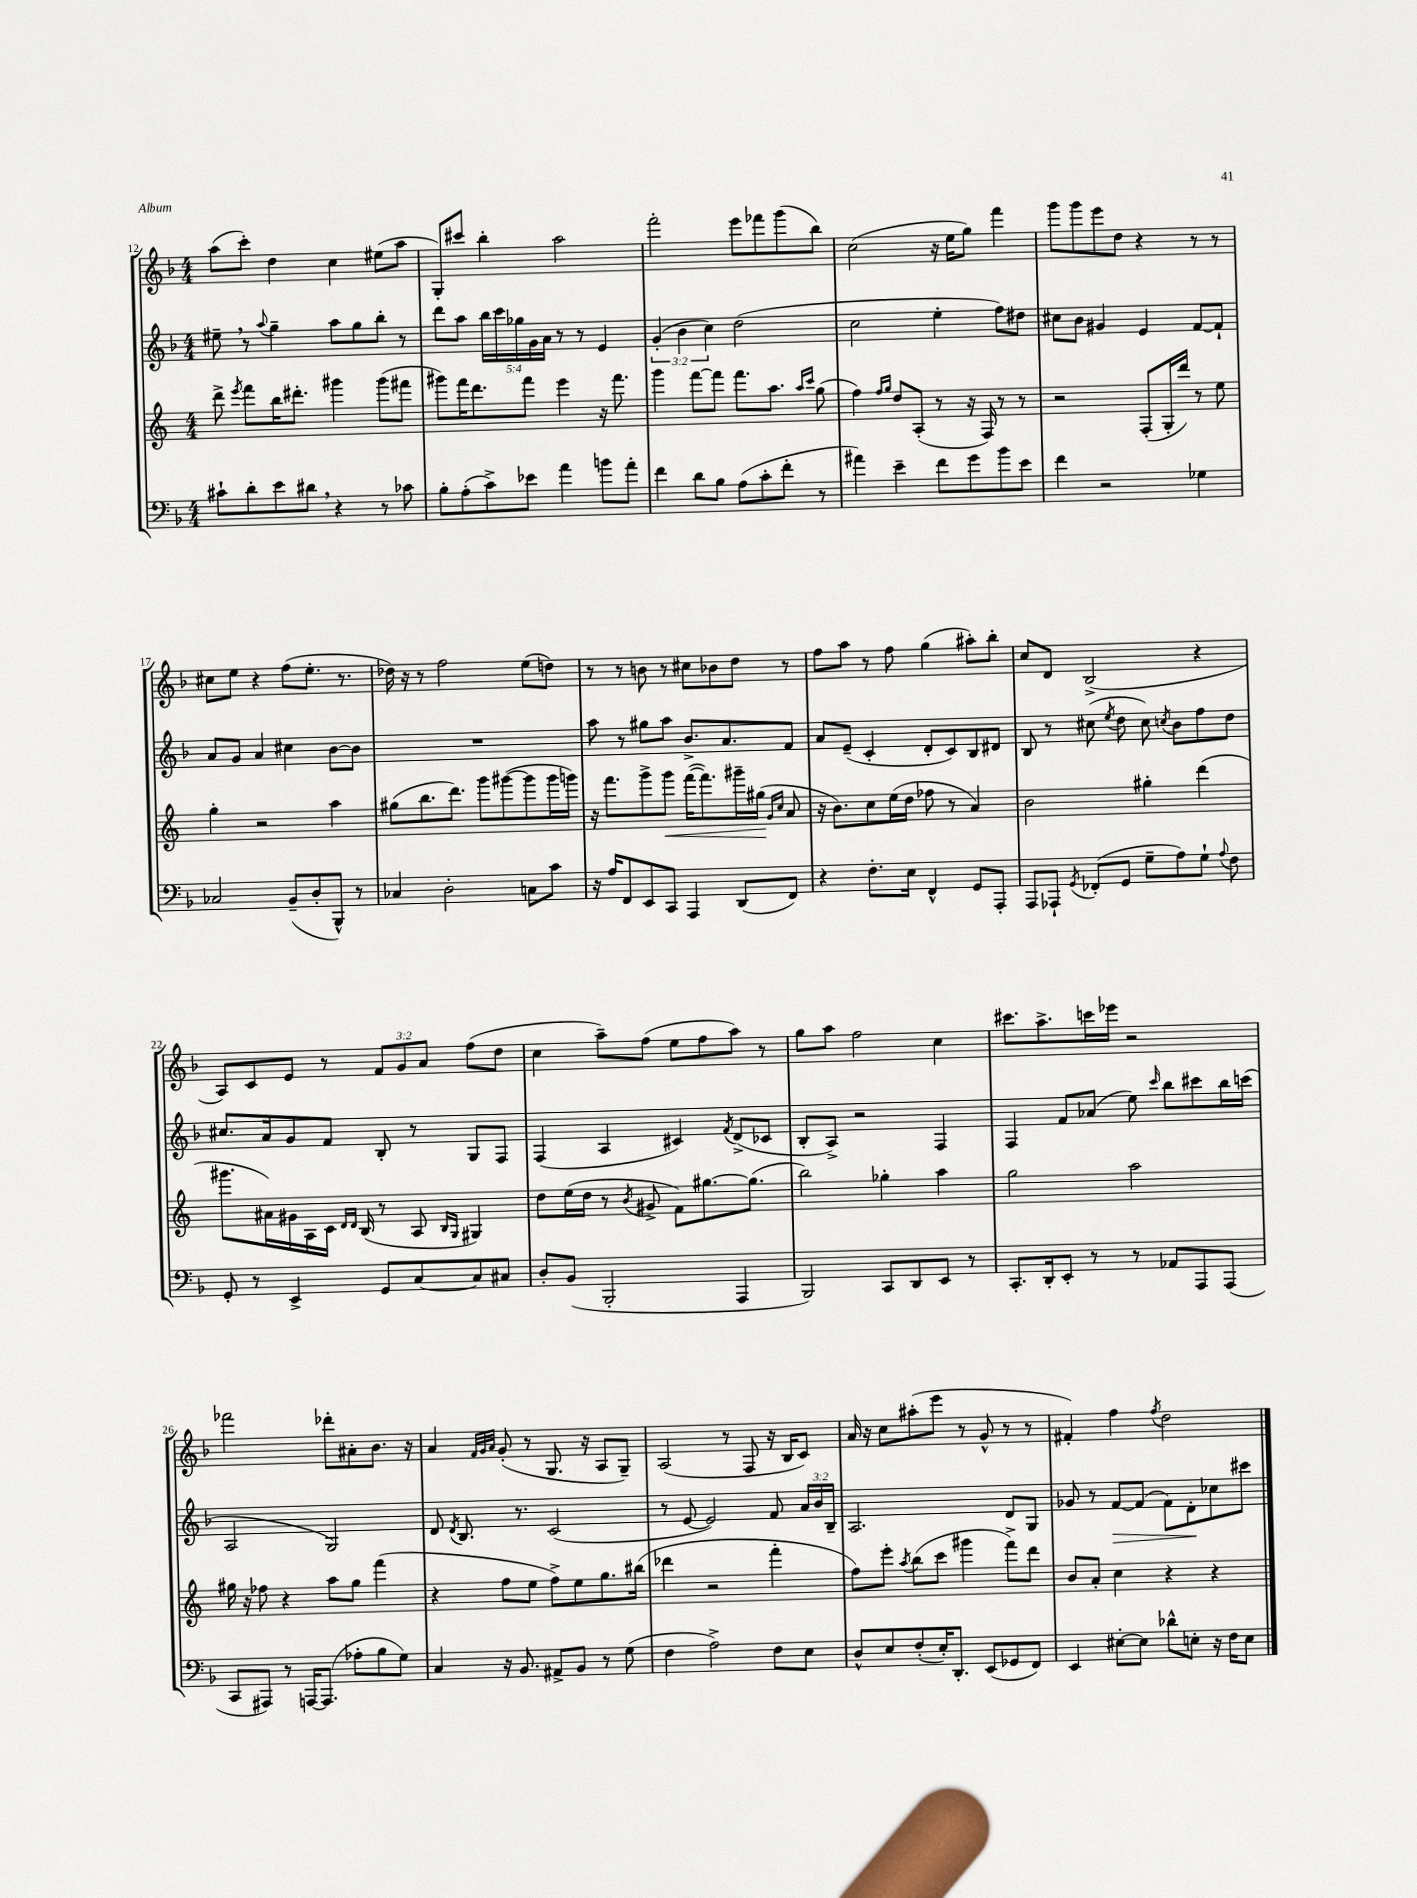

**kern	**kern	**dynam	**kern	**dynam	**kern
*part4	*part3	*part3	*part2	*part2	*part1
*staff4	*staff3	*staff3	*staff2	*staff2	*staff1
*clefF4	*clefG2	*	*clefG2	*	*clefG2
*k[b-]	*k[]	*	*k[b-]	*	*k[b-]
*M4/4	*M4/4	*	*M4/4	*	*M4/4
=12	=12	=12	=12	=12	=12
8c#X`\L	8ddd^\	.	8ee#X~,\	.	(8aa\L
.	8qeee/	.	.	.	.
8d'\	8fff\L	.	8r	.	8ccc'\J)
.	.	.	8qqaa/	.	.
8e\	16bb\K	.	4gg~\	.	4dd\
.	8.ddd#X'\J	.	.	.	.
8d#X,\J	.	.	.	.	.
4r	4ggg#X\	.	8aa\L	.	4cc\
.	.	.	8gg\	.	.
8r	(8ggg#\L	.	8bb-'\J	.	(8ee#X\L
8c-X\	8fff#X\J	.	8r	.	8aa\J
=13	=13	=13	=13	=13	=13
8B-'\L	8ggg#X\L)	.	8ddd\L	.	8G'/L)
(8A'\	16fff\K	.	8aa\J	.	8ccc#X/J
.	8.ddd\	.	.	.	.
8c^\)	.	.	20bb-\LL	.	4bb-'\
.	.	.	20ccc\	.	.
.	.	.	20gg-X\	.	.
8e-X\J	8fff\J	.	.	.	.
.	.	.	20g\	.	.
.	.	.	20a\JJ	.	.
4a\	4eee\	.	8r	.	2aa\
.	.	.	8r	.	.
8bn\L	16r	.	4e/	.	.
.	8.fff\	.	.	.	.
8a'\J	.	.	.	.	.
=14	=14	=14	=14	=14	=14
4f\	4ggg\	.	(6g'/	.	2fff'\
.	.	.	6b-\	.	.
8d\L	[8fff\L	.	.	.	.
.	.	.	6cc\)	.	.
8B-\J	8fff\J]	.	.	.	.
(8A\L	8.fff\L	.	(2dd\	.	8eee\L
8c'\	.	.	.	.	8fff-X\
.	8.aa\J	.	.	.	.
8f'\J	.	.	.	.	(8ggg\
.	16qqaa/LL	.	.	.	.
.	16qqccc/JJ	.	.	.	.
8r	(8gg\	.	.	.	8bb-\J)
=15	=15	=15	=15	=15	=15
4a#X\)	4ff\)	.	2cc\	.	(2cc\
.	16qqff/LL	.	.	.	.
.	16qqgg/JJ	.	.	.	.
4e~\	8dd/L	.	.	.	.
.	(8A'/J	.	.	.	.
8f\L	8r	.	4ee'\	.	16r
.	.	.	.	.	16ee\KL
8g\	16r	.	.	.	8gg\J)
.	16F/)	.	.	.	.
8b-\	8r	.	8ff\L)	.	4fff\
8e\J	8r	.	8dd#X\J	.	.
=16	=16	=16	=16	=16	=16
4f\	2r	.	8cc#X\L	.	8ggg\L
.	.	.	8b-\J	.	8ggg\
2r	.	.	4g#X/	.	8eee\
.	.	.	.	.	8dd\J
.	(8F'/L	.	4e/	.	4r
.	16G'/L	.	.	.	.
.	16ddd/JJ)	.	.	.	.
4G-X\	8r	.	[8f/L	.	8r
.	8ee\	.	8f`/J]	.	8r
!!LO:LB:g=z
=17	=17	=17	=17	=17	=17
2C-X/	4gg'\	.	8a/L	.	8cc#X\L
.	.	.	8g/J	.	8ee\J
.	2r	.	4a/	.	4r
(8BB-~/L	.	.	4cc#X\	.	(8ff\L
8D'/	.	.	.	.	8.ee'\J
8BBB-^^/J)	4aa\	.	[8b-\L	.	.
.	.	.	.	.	8.r
8r	.	.	8b-\J]	.	.
=18	=18	=18	=18	=18	=18
4C-X/	(8gg#X\L	.	1r	.	16dd-X\)
.	.	.	.	.	16r
.	8.bb\	.	.	.	8r
2D'\	.	.	.	.	2ff\
.	8.ddd\J)	.	.	.	.
.	8ggg\L	.	.	.	.
.	([8ggg#X\	.	.	.	.
8Cn\L	8ggg#\]	.	.	.	(8ee\L
8c\J	16ggg#\L	.	.	.	8ddn\J)
.	16gggn\JJ)	.	.	.	.
=19	=19	=19	=19	=19	=19
16r	16r	.	8aa\	.	8r
16A/KL	8.fff\L	.	.	.	.
8FF/	.	.	8r	.	8r
8EE/	8ggg^\	.	8gg#X\L	.	8bn\
!	!	!LO:HP:b	!	!	!
8CC/J	8ggg\J	<	8aa\J	.	8r
4AAA/	([16fff\KL	.	8.b-^/L	.	8cc#X\L
.	8.fff\])	.	.	.	.
.	.	.	.	.	8b-X\
.	.	.	8.a/	.	.
(8DD/L	16ggg#X~\L	.	.	.	8dd\J
.	(16gg#X\JJ	.	.	.	.
.	16qqg/LL	.	.	.	.
.	16qqcc/JJ	.	.	.	.
8FF/J)	8a/	[	8f/J	.	8r
=20	=20	=20	=20	=20	=20
4r	16r	.	8a/L	.	8ff\L
.	8.b\L)	.	.	.	.
.	.	.	(8e~/J	.	8aa\J
8.F'\L	8cc\	.	4c'/	.	8r
.	(16ee\L	.	.	.	8ff\
16E\Jk	16dd\JJ	.	.	.	.
4FF^^/	8ff-X\	.	8d'/L	.	(4gg\
.	8r	.	8c/)	.	.
8GG/L	4a/)	.	8B-/	.	8aa#X'\L)
8AAA'/J	.	.	8d#X/J	.	8bb-'\J
=21	=21	=21	=21	=21	=21
8AAA/L	2b\	.	8B-/	.	8cc/L
8AAA-X`/J	.	.	8r	.	8d/J
8qGG/	.	.	.	.	.
(8FF-X'/L	.	.	(8cc#X\	.	(2B-^/
.	.	.	8qee/	.	.
8GG/J	.	.	8dd\	.	.
8G~\L	4gg#X'\	.	8cc#\)	.	.
.	.	.	8qccn/	.	.
8A\)	.	.	8b-\L	.	.
8G`\J	(4ddd\	.	8ff\	.	4r
8qqA/	.	.	.	.	.
8F\	.	.	8dd\J	.	.
!!LO:LB:g=z
=22	=22	=22	=22	=22	=22
8GG'/	8.ggg#X\L	.	8.cc#X/L	.	8A/L)
8r	.	.	.	.	8c/
.	16a#X\L)	.	16a/k	.	.
4EE^/	16g#X\	.	8g/	.	8e/J
.	16A\	.	.	.	.
.	16c\JJ	.	8f/J	.	8r
.	16qqd/LL	.	.	.	.
.	16qqd/JJ	.	.	.	.
.	(16B/	.	.	.	.
8GG/L	8r	.	8B-'/	.	12f/L
.	.	.	.	.	12g/
[8C/	8A/	.	8r	.	.
.	.	.	.	.	12a/J
.	16qqB/LL	.	.	.	.
.	16qqG/JJ	.	.	.	.
8C/]	4G#X/)	.	8G/L	.	(8ff\L
8C#X/J	.	.	8F/J	.	8dd\J
=23	=23	=23	=23	=23	=23
8D'/L	8dd\L	.	(4F/	.	4cc\
(8BB-/J	(16ee\L	.	.	.	.
.	16dd\JJ	.	.	.	.
2BBB-'/	8r	.	4A/	.	8aa~\L)
.	8qb/	.	.	.	.
.	8g#X^/	.	.	.	(8ff\J
.	8f\L)	.	4c#X/)	.	8ee\L
.	[8.gg#X\	.	.	.	8ff\
.	.	.	8qf/	.	.
4AAA/	.	.	(8d^/L	.	8aa\J)
.	(8.gg#\J]	.	.	.	.
.	.	.	8c-X/J	.	8r
=24	=24	=24	=24	=24	=24
2BBB-/)	2bb\)	.	8B-'/L	.	8gg\L
.	.	.	8A^/J)	.	8aa\J
.	.	.	2r	.	2ff\
8CC/L	4gg-X'\	.	.	.	.
8DD/	.	.	.	.	.
8EE/J	4aa\	.	4F/	.	4cc\
8r	.	.	.	.	.
=25	=25	=25	=25	=25	=25
8.CC'/L	2gg\	.	4F/	.	8.ccc#X\L
16DD'/k	.	.	.	.	8.aa^\
8EE'/J	.	.	8f/L	.	.
8r	.	.	(8a-X/J	.	16cccn\L
.	.	.	.	.	16eee-X\JJ
8r	2aa\	.	8ee\)	.	2r
.	.	.	16qqccc/	.	.
8AA-X/L	.	.	8bb-\L	.	.
8AAA/	.	.	8ccc#X\	.	.
(8AAA/J	.	.	16bb-\L	.	.
.	.	.	(16cccn\JJ	.	.
!!LO:LB:g=z
=26	=26	=26	=26	=26	=26
8CC/L	16gg#X\	.	2A/	.	2fff-X\
.	16r	.	.	.	.
8AAA#X/J)	8ff-X\	.	.	.	.
8r	4r	.	.	.	.
[16AAAn/KL	.	.	.	.	.
(8.AAA/J]	.	.	.	.	.
.	8aa\L	.	2G/)	.	8ddd-X'\L
8A-X'\L	8gg#\J	.	.	.	8a#X'\
8B-\	(4fff\	.	.	.	8.b-\J
8G\J)	.	.	.	.	.
.	.	.	.	.	16r
=27	=27	=27	=27	=27	=27
4C/	4r	.	8d/	.	4a/
.	.	.	8qd/	.	.
.	.	.	8.B-/	.	.
.	.	.	.	.	32qqf/LLL
.	.	.	.	.	32qqg/
.	.	.	.	.	32qqa/JJJ
16r	8ff\L	.	.	.	(8g'/
8.BB-/	.	.	8.r	.	.
.	8ee\J	.	.	.	8r
8AA#X^/L	8ff^\L)	.	(2c/	.	8.G/
8BB-/J	8ee\	.	.	.	.
.	.	.	.	.	16r
8r	8.gg\	.	.	.	8A/L
(8G\	.	.	.	.	8G~/J)
.	(16bb#X\Jk	.	.	.	.
=28	=28	=28	=28	=28	=28
4F\	4ddd-X\	.	8r	.	(2A/
.	.	.	[8e/	.	.
2A^\)	2r	.	2e/])	.	.
.	.	.	.	.	8r
.	.	.	.	.	8F/
8F\L	4fff'\	.	8f/	.	16r
.	.	.	.	.	16B-/KL
8E\J	.	.	24a/LL	.	8c/J)
.	.	.	24b-/	.	.
.	.	.	24B-~/JJ	.	.
=29	=29	=29	=29	=29	=29
8D^^/L	8ff\L)	.	2.A/	.	16a/
.	.	.	.	.	16r
8E/	8eee'\J	.	.	.	8cc\L
.	8qaa/	.	.	.	.
(8F'/	(8bb\L	.	.	.	(8aa#X'\
16E'/K)	8ccc\J	.	.	.	8eee\J
8.DD'/J	.	.	.	.	.
.	4ggg#X\	.	.	.	8r
(8EE/L	.	.	.	.	8g^^/
8GG-X/	8fff^\L)	.	8d/L	.	8r
8FF/J)	8ddd\J	.	8G/J	.	8r
=30	=30	=30	=30	=30	=30
4EE/	8b/L	.	8g-X/	.	4f#X'/)
.	8a'/J	.	8r	.	.
!	!	!	!	!LO:HP:b	!
[8E#X'\L	4cc\	.	[8f/L	>	4ff\
8E#\J]	.	.	(8f/J]	.	.
.	.	.	.	.	8qff/
8d-X^^\L	4r	.	8f\L)	.	2dd\
8En'\J	.	.	8d'\	.	.
16r	4r	.	8cc-X\	]	.
16F\KL	.	.	.	.	.
8E\J	.	.	8ccc#X\J	.	.
==	==	==	==	==	==
*-	*-	*-	*-	*-	*-
